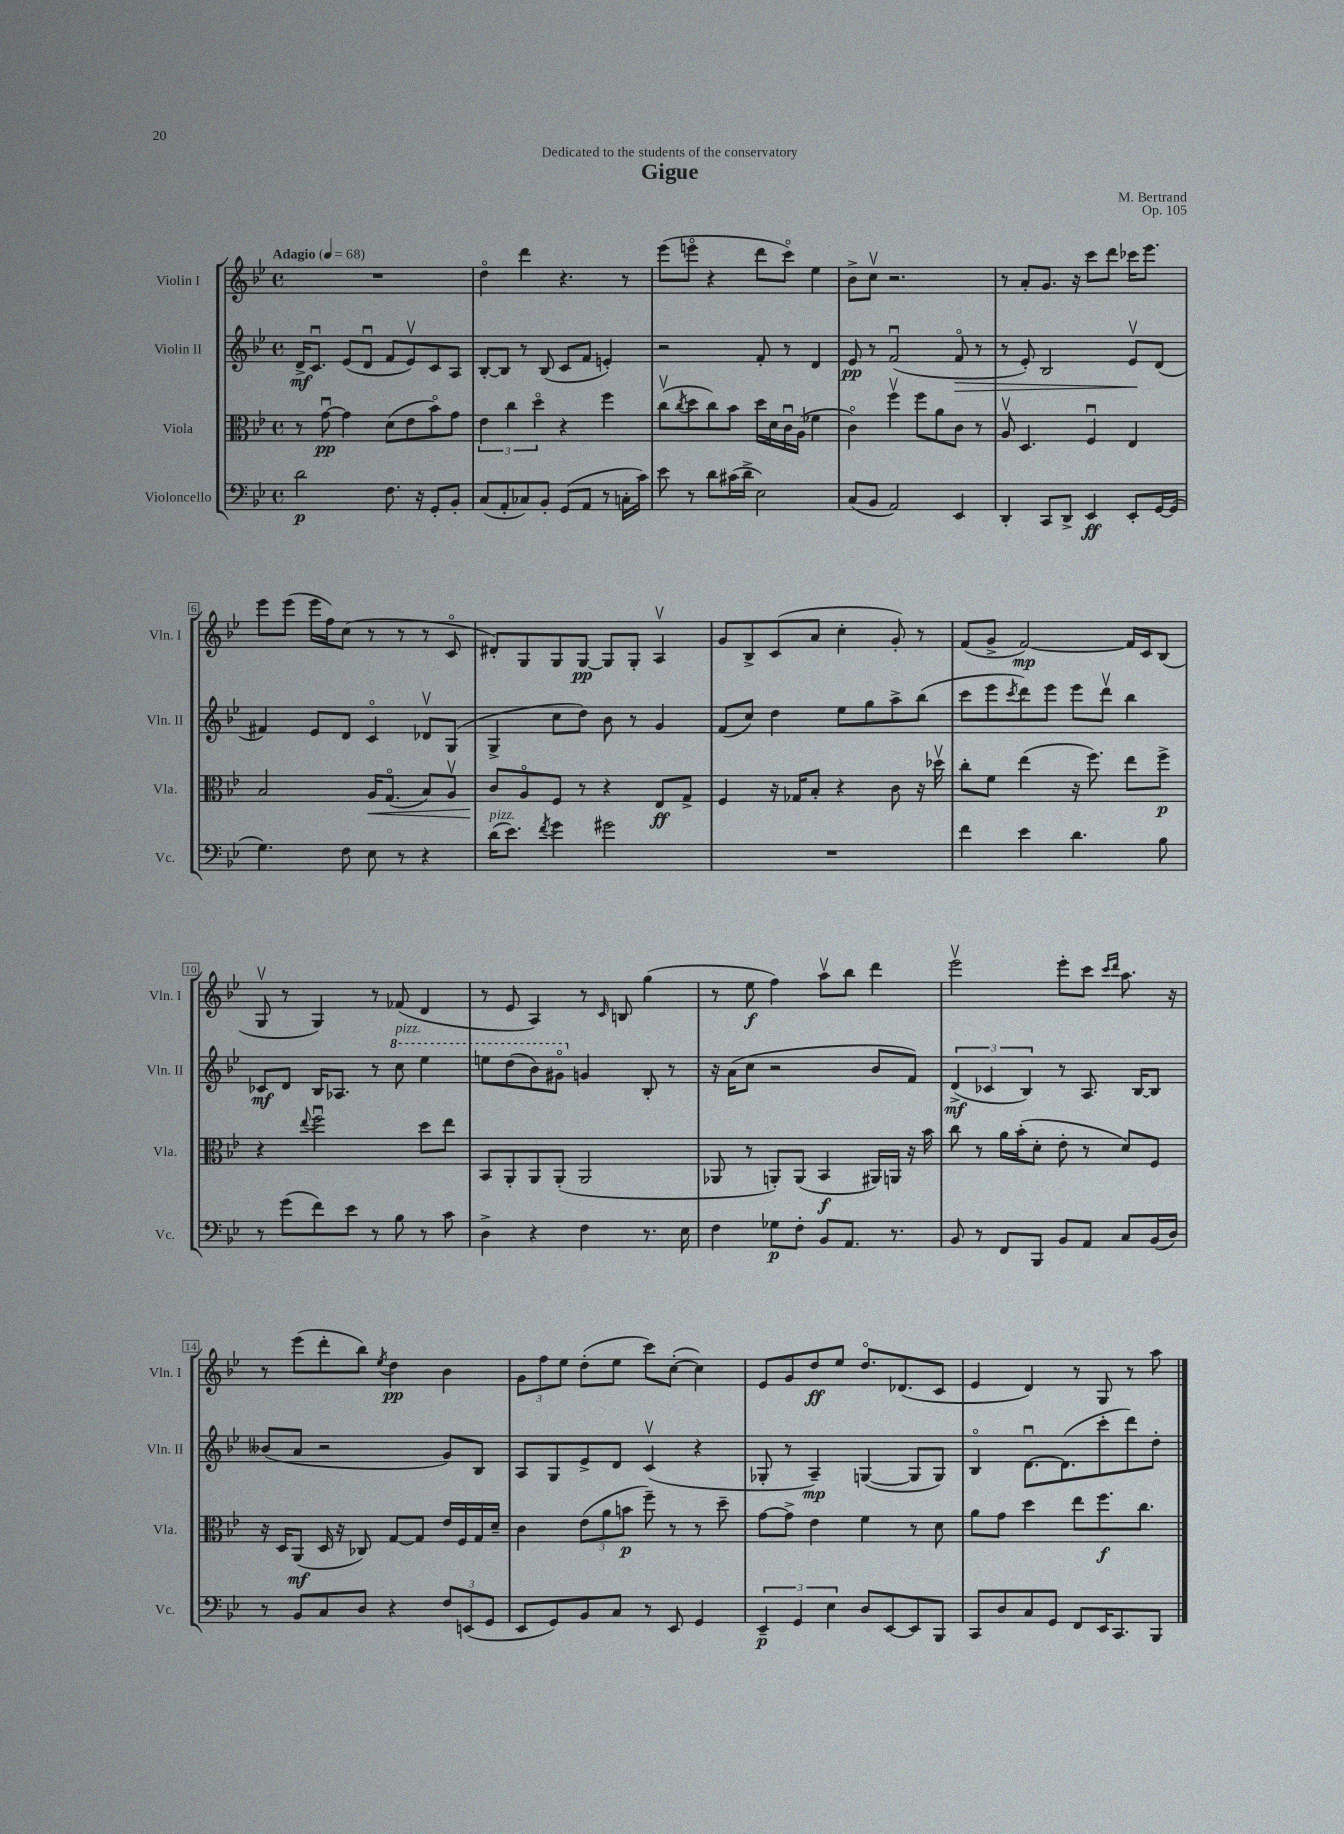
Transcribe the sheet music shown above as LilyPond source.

\header { title = "Gigue" composer = "M. Bertrand" dedication = "Dedicated to the students of the conservatory" opus = "Op. 105" }
<<
\new StaffGroup <<
\new Staff = "s0" \with { instrumentName = "Violin I" shortInstrumentName = "Vln. I" } {
    \clef treble \key bes \major \defaultTimeSignature \time 4/4 \tempo "Adagio" 4 = 68
    R1 |
    d''4\flageolet d'''4 r4. r8 |
    ees'''8( e'''8\flageolet r4 d'''8 c'''8\flageolet) ees''4 |
    bes'8-> c''8\upbow r2. |
    r8 a'8-. g'8. r16 c'''8 d'''8 ces'''16 ees'''8. |
    ees'''8 ees'''8( ees'''16 f''16) c''8( r8 r8 r8 c'8\flageolet |
    dis'8-.) g8 g8 g8~\pp g8 g8-. a4\upbow |
    g'8 bes8-> c'8( a'8 c''4-. g'8-.) r8 |
    f'8( g'8-> f'2~\mp) f'16 c'16 bes8( |
    g8\upbow r8 g4) r8 fes'8( d'4 |
    r8 ees'8 a4) r8 \grace { c'16 } b8 g''4( |
    r8 ees''8\f f''4) a''8\upbow bes''8 d'''4 |
    ees'''2\upbow ees'''8-. c'''8 \grace { c'''16 d'''16 } a''8. r16 |
    r8 ees'''8( d'''8-. bes''8) \acciaccatura { ees''8 } d''4\pp bes'4 |
    \tuplet 3/2 { g'8 f''8 ees''8 } d''8-.( ees''8 c'''8) c''8~-.( c''4) |
    ees'8 g'8 d''8\ff ees''8 d''8.\flageolet des'8.( c'8 |
    ees'4 d'4) r8 g8 r8 a''8 \bar "|." |
}
\new Staff = "s1" \with { instrumentName = "Violin II" shortInstrumentName = "Vln. II" } {
    \clef treble \key bes \major \defaultTimeSignature \time 4/4
    d'16->\mf c'8.\downbow ees'8( d'8\downbow f'8 ees'8\upbow) c'8 a8 |
    bes8~-. bes8 r8 bes8( c'8 f'8 e'4-.) |
    r2 f'8-. r8 d'4 |
    ees'8\pp r8 f'2\downbow( f'8\flageolet\> r8 |
    r8 ees'8-.) bes2 ees'8\upbow\! d'8( |
    fis'4) ees'8 d'8 c'4\flageolet des'8\upbow g8( |
    g4-> c''8 d''8) bes'8 r8 g'4 |
    f'8( c''8) d''4 ees''8 g''8 a''8-> bes''8( |
    c'''8 ees'''8 \acciaccatura { c'''8 } d'''8) ees'''8 ees'''8 d'''8\upbow bes''4 |
    ces'8\mf d'8 bes16 aes8. r8 \ottava #1 c'''8^\markup { \italic "pizz." } ees'''4 |
    e'''8 d'''8( bes''8) gis''8\flageolet \ottava #0 g'!4 bes8-. r8 |
    r16 a'16( c''8 r2 bes'8 f'8) |
    \tuplet 3/2 { d'4->\mf( ces'4 bes4) } r8 a8. bes16~ bes8 |
    beses'8( a'8 r2 g'8) bes8 |
    a8 g8 ees'8-> d'8 c'4\upbow( r4 |
    ges8-. r8 a4--\mp) g4~( g8 g8) |
    bes4\flageolet d'8.~\downbow d'8.( c'''8-. d'''8) d''8-. \bar "|." |
}
\new Staff = "s2" \with { instrumentName = "Viola" shortInstrumentName = "Vla." } {
    \clef alto \key bes \major \defaultTimeSignature \time 4/4
    r8 g'8~\downbow\pp g'4 d'8( ees'8 bes'8\flageolet) g'8 |
    \tuplet 3/2 { ees'4 c''4 d''4\flageolet } r4 f''4 |
    c''8\upbow( \acciaccatura { c''8 } d''8 c''8) bes'8 d''16 d'16 c'16\downbow a16( fes'4 |
    c'4\flageolet) f''4\upbow f''8 a'8 c'8 r8 |
    a8\upbow d4. f4\downbow ees4 |
    bes2 a16\< g8.\flageolet( bes8) a8\upbow |
    c'8\! a8\flageolet f8 r8 r4 ees8\ff g8-> |
    f4 r16 ges16 bes8-. r4 c'8 r16 des''16\upbow |
    c''8-. f'8 ees''4( r16 f''8.) ees''8 f''8->\p |
    r4 \appoggiatura { ees''8 } f''2\downbow d''8 ees''8 |
    bes,8 a,8-. a,8 a,8-.( a,2 |
    aes,8 r8 a,8-.) a,8( bes,4\f ais,16) a,16 r16 bes'16 |
    c''8 r8 a'16 bes'16-.( d'8-. ees'8-. r8 d'8) f8 |
    r16 d16 a,8\mf( d16 r16 ces8) g8~ g8 ees'16 f16 g16 d'16-- |
    c'4 \tuplet 3/2 { ees'8( a'8 b'8\p } f''8--) r8 r8 d''8-- |
    g'8~ g'8-> ees'4 f'4 r8 d'8 |
    a'8 g'8 d''4 ees''8 f''8.\f c''8. \bar "|." |
}
\new Staff = "s3" \with { instrumentName = "Violoncello" shortInstrumentName = "Vc." } {
    \clef bass \key bes \major \defaultTimeSignature \time 4/4
    d'2\p f8. r16 g,8-. bes,8-. |
    c8( a,8-. ces8) bes,8-. g,8( a,8 r8 c16-. c'16) |
    ees'8 r8 d'8 cis'16( d'16-> ees2) |
    c8( bes,8 a,2) ees,4 |
    d,4-. c,8 d,8-> ees,4\ff ees,8-. g,16~ g,16( |
    g4.) f8 ees8 r8 r4 |
    d'16^\markup { \italic "pizz." }( ees'8.) \acciaccatura { f'8 } g'4 gis'2 |
    R1 |
    f'4 ees'4 d'4. bes8 |
    r8 g'8( f'8) ees'8 r8 bes8 r8 c'8 |
    d4-> r4 f4 r8. ees16 |
    f4 ges8\p f8-. bes,8 a,8. r8. |
    bes,8 r8 f,8 bes,,8 bes,8 a,8 c8 bes,16( d16) |
    r8 bes,8 c8 d8 r4 \tuplet 3/2 { f8 e,8( g,8 } |
    ees,8 g,8) bes,8 c8 r8 ees,8 g,4 |
    \tuplet 3/2 { ees,4--\p g,4 ees4 } d8 ees,8~ ees,8 bes,,8 |
    c,8 d8 c8 g,8 f,8 ees,16 c,8. bes,,8 \bar "|." |
}
>>
>>
\layout { \context { \Score \override BarNumber.stencil = #(make-stencil-boxer 0.1 0.3 ly:text-interface::print) } }
